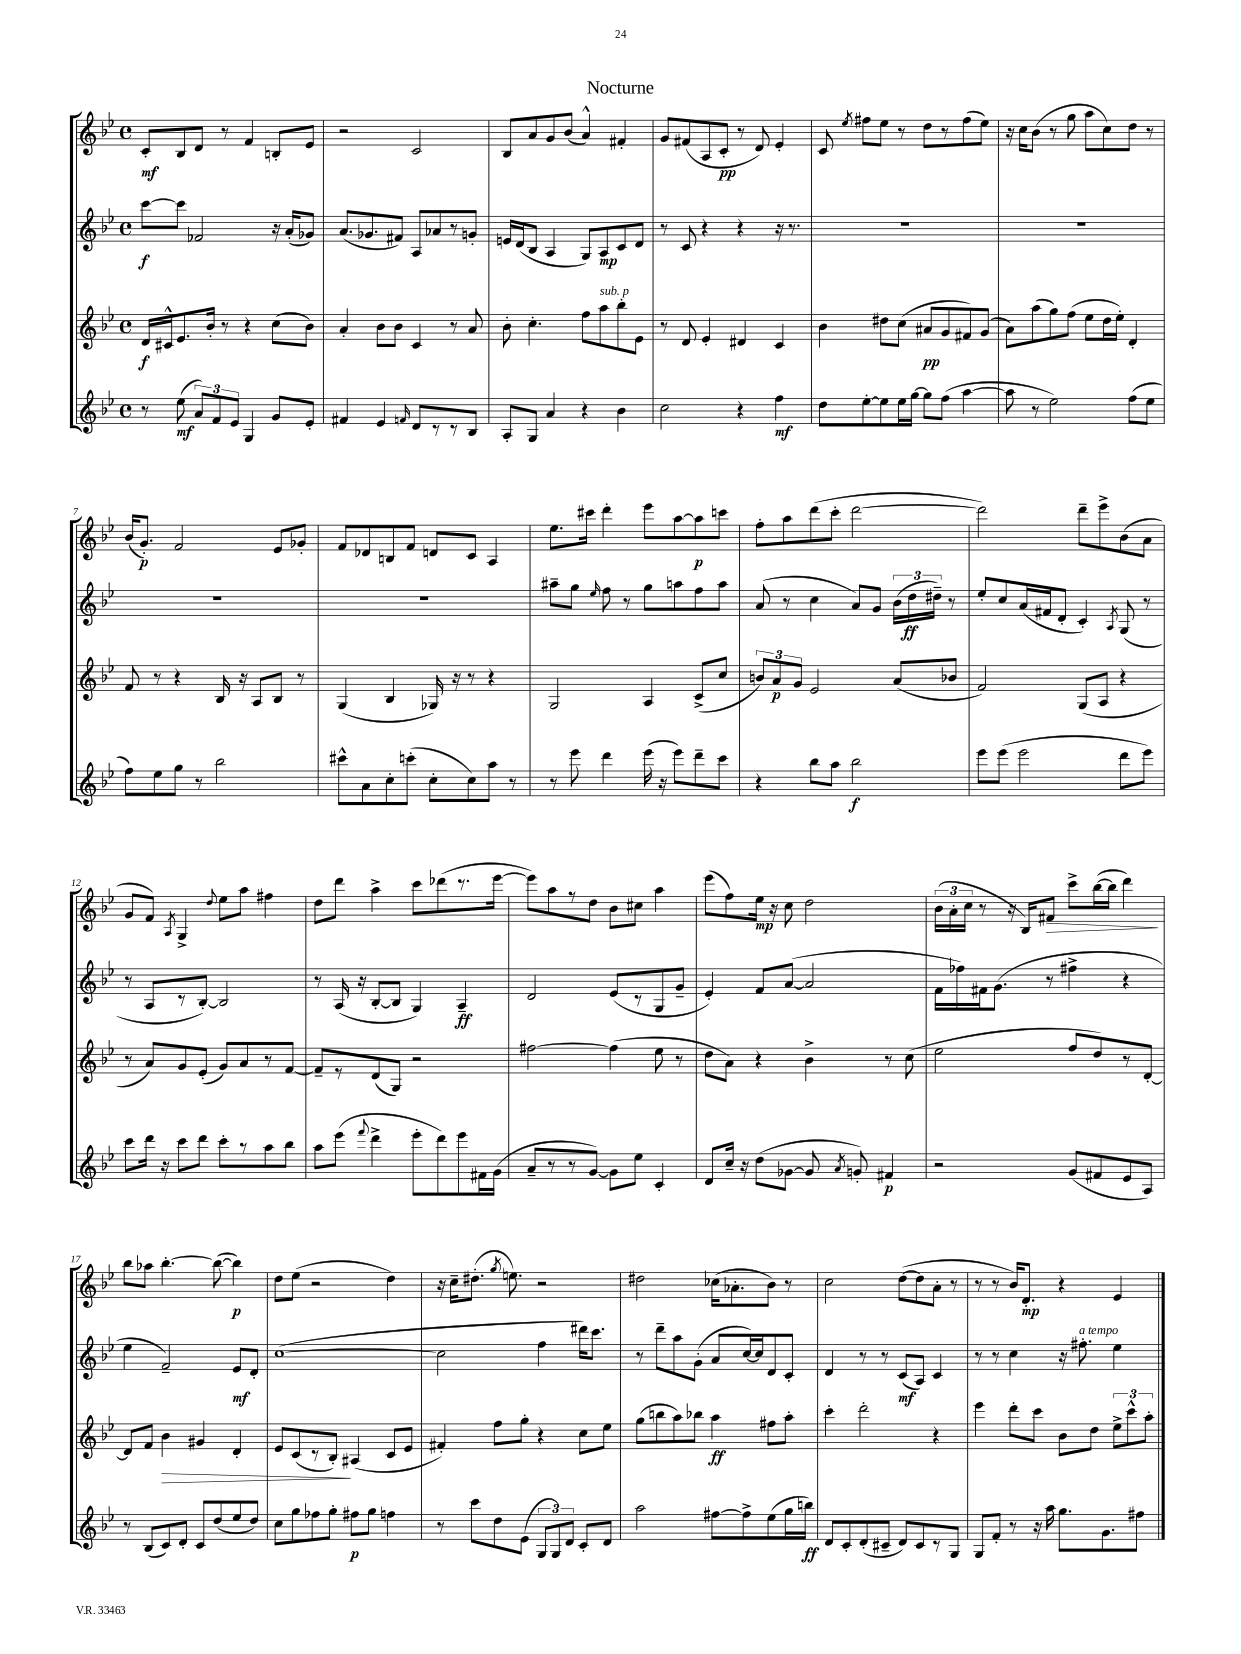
\header { title = "Nocturne" }
<<
\new StaffGroup <<
\new Staff = "s0" {
    \clef treble \key bes \major \defaultTimeSignature \time 4/4
    \autoBeamOff c'8[-.\mf bes8 d'8] r8 f'4 b8[-. ees'8] |
    r2 c'2 |
    bes8[ a'8 g'8 bes'8]( a'4-^) fis'4-. |
    g'8[ fis'8( a8 c'8]-.\pp r8 d'8) ees'4-. |
    c'8 \acciaccatura { ees''8 } fis''8[ ees''8] r8 d''8[ r8 fis''8( ees''8]) |
    r16 c''16[ bes'8]( r8 g''8 a''8[ c''8) d''8] r8 |
    bes'16[( g'8.]-.\p) f'2 ees'8[ ges'8]-. |
    f'8[ des'8 b8 f'8] d'8[ c'8] a4 |
    ees''8.[ cis'''16] d'''4-. ees'''8[ a''8~ a''8\p c'''8] |
    f''8[-. a''8 d'''8( c'''8]-. d'''2~ |
    d'''2) d'''8[-- ees'''8-> bes'8( a'8] |
    g'8[ f'8]) \acciaccatura { a8 } g4-> \appoggiatura { d''8 } ees''8[ a''8] fis''4 |
    d''8[ d'''8] a''4-> c'''8[ des'''8( r8. ees'''16]~ |
    ees'''8[) a''8 r8 d''8] bes'8[ cis''8] a''4 |
    ees'''8[( f''8) ees''16]\mp r16 c''8 d''2 |
    \tuplet 3/2 { bes'16[( a'16-. c''16] } r8 r16 bes16[) fis'8]\> c'''8[-> bes''16~( bes''16] d'''4\!) |
    bes''8[ aes''8] bes''4.~-. bes''8~( bes''4\p) |
    d''8[ ees''8]( r2 d''4) |
    r16 c''16[-- dis''8.]-.( \acciaccatura { g''8 } e''8.) r2 |
    dis''2 ces''16[( aes'8.-. bes'8]) r8 |
    c''2 d''8[~( d''8 a'8]-. r8 |
    r8 r8 bes'16[) d'8.]-.\mp r4 ees'4 \bar "|." |
}
\new Staff = "s1" {
    \clef treble \key bes \major \defaultTimeSignature \time 4/4
    \autoBeamOff c'''8[~\f c'''8] fes'2 r16 a'16[-.( ges'8]) |
    a'8.[( ges'8. fis'8]) a8[ aes'8 r8 g'8]-. |
    e'16[ d'16( bes8] a4 g8[) a8\mp c'8 d'8] |
    r8 c'8 r4 r4 r16 r8. |
    R1 |
    R1 |
    R1 |
    R1 |
    ais''8[-- g''8] \grace { ees''16 } f''8 r8 g''8[ a''8 f''8 a''8] |
    a'8( r8 c''4 a'8[) g'8] \tuplet 3/2 { bes'16[( d''16\ff dis''16]--) } r8 |
    ees''8[-. c''8 a'16( fis'16 d'8]-. c'4-.) \acciaccatura { a8 } g8( r8 |
    r8 a8[ r8 bes8]~-.) bes2 |
    r8 a16( r16 bes8[~-. bes8] g4) a4--\ff |
    d'2 ees'8[( r8 g8 g'8]-- |
    ees'4-.) f'8[ a'8]~( a'2 |
    f'16[ fes''16) fis'16 g'8.]( r8 fis''4-> r4 |
    ees''4 f'2--) ees'8[\mf d'8]-. |
    c''1~( |
    c''2 f''4 dis'''16[) c'''8.] |
    r8 d'''8[-- a''8 g'8]-.( a'8[ c''16~) c''16 d'8 c'8]-. |
    d'4 r8 r8 c'8[\mf( a8]) c'4 |
    r8 r8 c''4 r16 fis''8.-.^\markup { \italic "a tempo" } ees''4 \bar "|." |
}
\new Staff = "s2" {
    \clef treble \key bes \major \defaultTimeSignature \time 4/4
    \autoBeamOff d'16[\f cis'16-^ ees'8. bes'16]-. r8 r4 c''8[( bes'8]) |
    a'4-. bes'8[ bes'8] c'4 r8 a'8 |
    bes'8-. c''4.-. f''8[ a''8^\markup { \italic "sub. p" } bes''8-. ees'8] |
    r8 d'8 ees'4-. dis'4 c'4 |
    bes'4 dis''8[ c''8]( ais'8[\pp g'8 fis'8) g'8]( |
    a'8[) a''8( g''8) f''8]( ees''8[ d''16 ees''16]-.) d'4-. |
    f'8 r8 r4 bes16 r16 a8[ bes8] r8 |
    g4( bes4 ges16) r16 r8 r4 |
    g2 a4 c'8[->( c''8] |
    \tuplet 3/2 { b'8[) a'8\p g'8] } ees'2 a'8[( bes'8] |
    f'2) g8[( a8] r4 |
    r8 a'8[) g'8 ees'8]-.( g'8[) a'8 r8 f'8]~ |
    f'8[-- r8 d'8( g8]) r2 |
    fis''2~ fis''4( ees''8 r8 |
    d''8[ a'8]) r4 bes'4-> r8 c''8( |
    ees''2 f''8[ d''8) r8 d'8]~-. |
    d'8[ f'8] bes'4\> gis'4 d'4-. |
    ees'8[ c'8( r8 bes8]-.\!) ais4( c'8[ ees'8] |
    fis'4-.) f''8[ g''8]-. r4 c''8[ ees''8] |
    g''8[( b''8 a''8) bes''8] a''4\ff fis''8[ a''8]-. |
    c'''4-. d'''2-. r4 |
    ees'''4 d'''8[-. c'''8] bes'8[ d''8] \tuplet 3/2 { ees''8[-> c'''8-^ a''8]-. } \bar "|." |
}
\new Staff = "s3" {
    \clef treble \key bes \major \defaultTimeSignature \time 4/4
    \autoBeamOff r8 ees''8\mf( \tuplet 3/2 { a'8[) f'8 ees'8] } g4 g'8[ ees'8]-. |
    fis'4 ees'4 \grace { f'16 } d'8[ r8 r8 bes8] |
    a8[-. g8] a'4 r4 bes'4 |
    c''2 r4 f''4\mf |
    d''8[ ees''8~-. ees''8 ees''16 g''16]~ g''8[ f''8]( a''4~ |
    a''8 r8 ees''2) f''8[( ees''8] |
    f''8[) ees''8 g''8] r8 bes''2 |
    cis'''8[-^ a'8 c''8-. c'''8]-.( c''8[-. c''8) a''8] r8 |
    r8 ees'''8 d'''4 ees'''16( r16 ees'''8[) d'''8-- c'''8] |
    r4 bes''8[ a''8] bes''2\f |
    ees'''8[ ees'''8]( ees'''2 d'''8[ ees'''8]) |
    c'''8[ d'''16] r16 c'''8[ d'''8] c'''8[-. r8 a''8 bes''8] |
    a''8[ ees'''8]( \appoggiatura { f'''8 } d'''4-> ees'''8[-. d'''8) ees'''8 fis'16 g'16]( |
    a'8[-- r8 r8 g'8]~) g'8[ ees''8] c'4-. |
    d'8[ c''16]-- r16 d''8[( ges'8]~ ges'8 \acciaccatura { a'8 } g'8-.) fis'4\p |
    r2 g'8[( fis'8 ees'8 a8]) |
    r8 bes8[( c'8) d'8]-. c'8[ d''8( ees''8 d''8]) |
    c''8[ g''8 fes''8 g''8]-. fis''8[\p g''8] f''4 |
    r8 c'''8[ d''8 ees'8]( \tuplet 3/2 { g8[ g8) d'8] } c'8[-. d'8] |
    a''2 fis''8[~ fis''8-> ees''8( g''16 b''16]\ff) |
    d'8[ c'8-. d'8-.( cis'8]-- d'8[) cis'8 r8 g8] |
    g8[ f'8]-. r8 r16 a''16 g''8.[ g'8. fis''8] \bar "|." |
}
>>
>>
